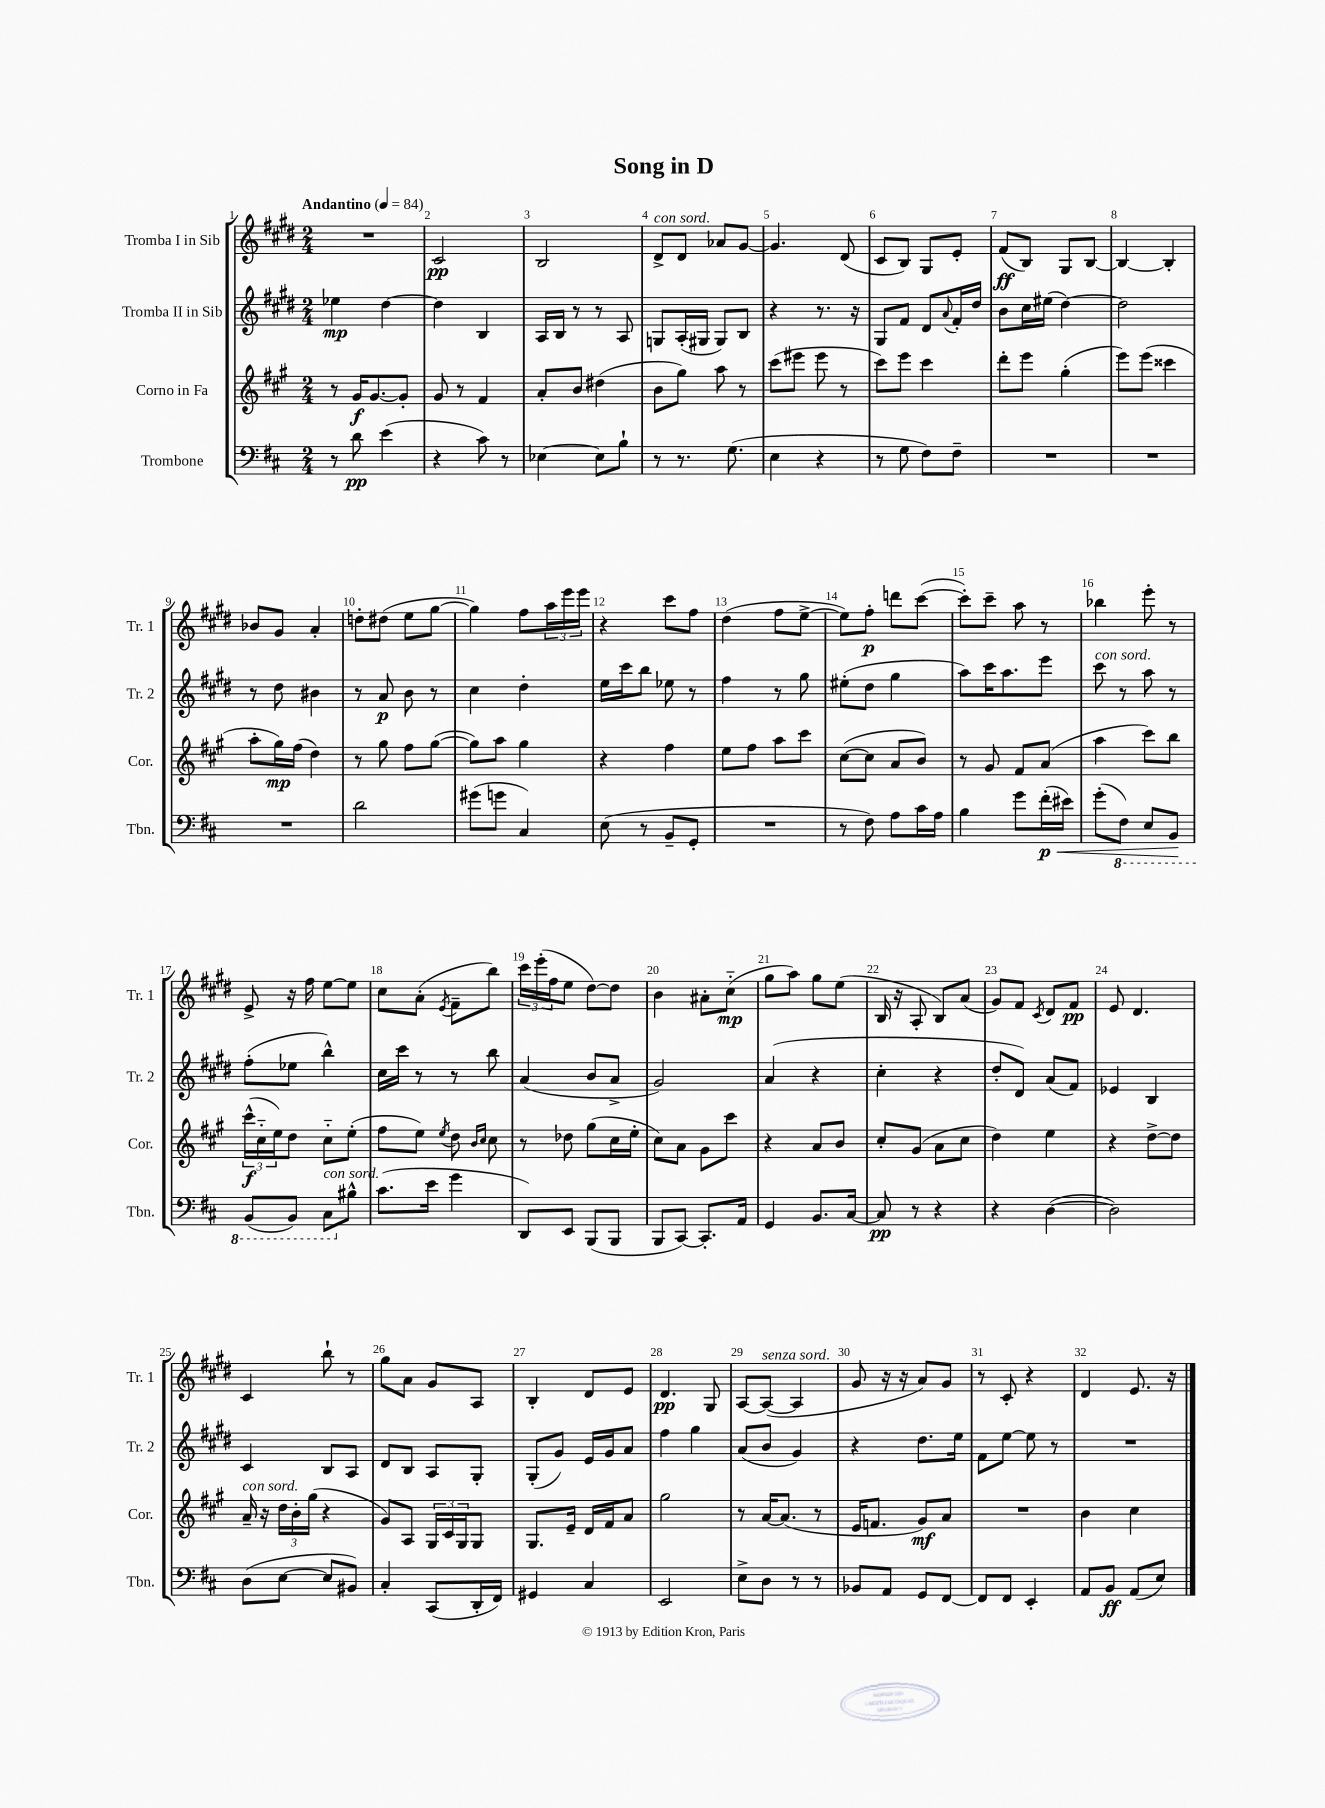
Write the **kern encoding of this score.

**kern	**kern	**kern	**kern
*staff4	*staff3	*staff2	*staff1
*clefF4	*clefG2	*clefG2	*clefG2
*k[f#c#]	*k[f#c#g#]	*k[f#c#g#d#]	*k[f#c#g#d#]
*M2/4	*M2/4	*M2/4	*M2/4
*MM84	*MM84	*MM84	*MM84
8r	8r	4ee-	2r
8d	16g#	.	.
.	[8.g#	.	.
(4e	.	[4dd#	.
.	8g#']	.	.
=	=	=	=
4r	8g#	4dd#]	2c#
.	8r	.	.
8c#)	4f#	4B	.
8r	.	.	.
=	=	=	=
[4E-	8a'	16A	2B
.	.	16B	.
.	8b	8r	.
8E-]	(4dd#	8r	.
8B`	.	8A	.
=	=	=	=
8r	8b	8G	8d#^
8.r	8gg#)	(16A'	8d#
.	.	16G#	.
.	8aa	8G#)	8a-
(8.G	.	.	.
.	8r	8B	[8g#
=	=	=	=
4E	(8ccc#	4r	4.g#]
.	8eee#	.	.
4r	8eee#	8.r	.
.	8r	.	(8d#
.	.	16r	.
=	=	=	=
8r	8ccc#)	8G#	8c#
8G	8eee	8f#	8B)
8F#)	4ccc#	8d#	8G#
.	.	8qqa	.
8F#~	.	16f#'	8e'
.	.	16dd#	.
=	=	=	=
2r	8ddd'	8b	(8f#
.	8eee	16cc#	8B)
.	.	(16ee#	.
.	(4gg#'	[4dd#)	8G#
.	.	.	[8B
=	=	=	=
2r	8eee)	2dd#]	4B_
.	(8eee	.	.
.	4ccc##	.	4B']
=	=	=	=
2r	8aa'	8r	8b-
.	16gg#)	8dd#	8g#
.	(16ff#	.	.
.	4dd)	4b#	4a'
=	=	=	=
2d	8r	8r	8dd'
.	8gg#	8a	(8dd#
.	8ff#	8b	8ee
.	([8gg#	8r	[8gg#
=	=	=	=
(8g#	8gg#])	4cc#	4gg#])
8g	8aa	.	.
4C#)	4gg#	4dd#'	8ff#
.	.	.	24aa
.	.	.	24eee
.	.	.	24eee
=	=	=	=
(8E	4r	16ee	4r
.	.	16ccc#	.
8r	.	8bb	.
8BB~	4ff#	8ee-	8ccc#
8GG'	.	8r	8ff#
=	=	=	=
2r	8ee	4ff#	(4dd#
.	8ff#	.	.
.	8aa	8r	8ff#
.	8ccc#	8gg#	[8ee^
=	=	=	=
8r	([8cc#	(8ee#'	8ee])
8F#)	8cc#]	8dd#	8ff#'
8A	8a	4gg#	8ddd
16c#	8b)	.	([8ccc#
16A	.	.	.
=	=	=	=
4B	8r	8aa)	8ccc#'])
.	8g#	16ccc#	8ccc#~
.	.	8.aa	.
8g	8f#	.	8aa
(16f#'	(8a	8eee	8r
16e#)	.	.	.
=	=	=	=
(8g'	4aa	8ccc#	4bb-
8FF#)	.	8r	.
8EE	8ccc#)	8aa	8eee'
8BBB	8bb	8r	8r
=	=	=	=
(8BBB	(24ccc#^^	(8ff#'	8e^
.	24cc#'~	.	.
.	24ee)	.	.
8BBB)	8dd	8ee-	16r
.	.	.	16ff#
8CC#	8cc#'~	4bb^^)	[8ee
8B#^^	(8ee'	.	8ee]
=	=	=	=
(8.c#	8ff#	16cc#	8cc#
.	.	16ccc#	.
.	8ee)	8r	(8a'
16e	.	.	.
.	8qee	.	8qe
4g	8dd	8r	8f#~
.	16qqb	.	.
.	16qqcc#	.	.
.	8cc#	8bb	8bb)
=	=	=	=
8DD)	8r	(4a	24ccc#
.	.	.	(24eee'
.	.	.	24ff#
8EE	8dd-	.	8ee
(8BBB	(8gg#	8b	[8dd#)
8BBB	16cc#	8a^	8dd#]
.	16ee'	.	.
=	=	=	=
8BBB	8cc#)	2g#)	4b
[8CC#)	8a	.	.
8.CC#']	8g#	.	8a#'
.	8ccc#	.	(8cc#'~
16AA	.	.	.
=	=	=	=
4GG	4r	(4a	8gg#
.	.	.	8aa)
8.BB	8a	4r	8gg#
.	8b	.	(8ee
[16C#	.	.	.
=	=	=	=
8C#]	8cc#'	4cc#'	16B
.	.	.	16r
8r	(8g#	.	8A'
4r	8a	4r	8B)
.	8cc#	.	(8a
=	=	=	=
4r	4dd)	8dd#'	8g#)
.	.	8d#)	8f#
.	.	.	8qc#
([4D	4ee	(8a	8d#
.	.	8f#)	8f#
=	=	=	=
2D])	4r	4e-	8e
.	.	.	4.d#
.	[8dd^	4B	.
.	8dd]	.	.
=	=	=	=
(8D	16a~	4c#	4c#
.	16r	.	.
[8E	24dd	.	.
.	24b'	.	.
.	(24gg#	.	.
8E]	4r	8B	8bb`
8BB#)	.	8A	8r
=	=	=	=
4C#'	8g#)	8d#	8gg#
.	8A	8B	8a
(8CC#	24G#	8A	8g#
.	24c#	.	.
.	24G#	.	.
16DD'	8G#	8G#'	8A
16FF#)	.	.	.
=	=	=	=
4GG#	8.G#	(8G#'	4B'
.	.	8g#)	.
.	16e~	.	.
4C#	16d	16e	8d#
.	16f#	16g#	.
.	8a	8a	8e
=	=	=	=
2EE	2gg#	4ff#	4.d#
.	.	4gg#	.
.	.	.	8G#
=	=	=	=
8E^	8r	(8a	[8A
8D	[16a	8b	(8A_
.	(8.a]	.	.
8r	.	4g#)	4A]
8r	8r	.	.
=	=	=	=
8BB-	16e	4r	8g#
.	8.f	.	.
8AA	.	.	16r
.	.	.	16r
8GG	8g#)	8.dd#	8a)
[8FF#	8a	.	8g#
.	.	16ee	.
=	=	=	=
8FF#]	2r	8f#	8r
8FF#	.	[8ee	8c#'
4EE'	.	8ee]	4r
.	.	8r	.
=	=	=	=
8AA	4b	2r	4d#
8BB	.	.	.
(8AA	4cc#	.	8.e
8E)	.	.	.
.	.	.	16r
==	==	==	==
*-	*-	*-	*-
